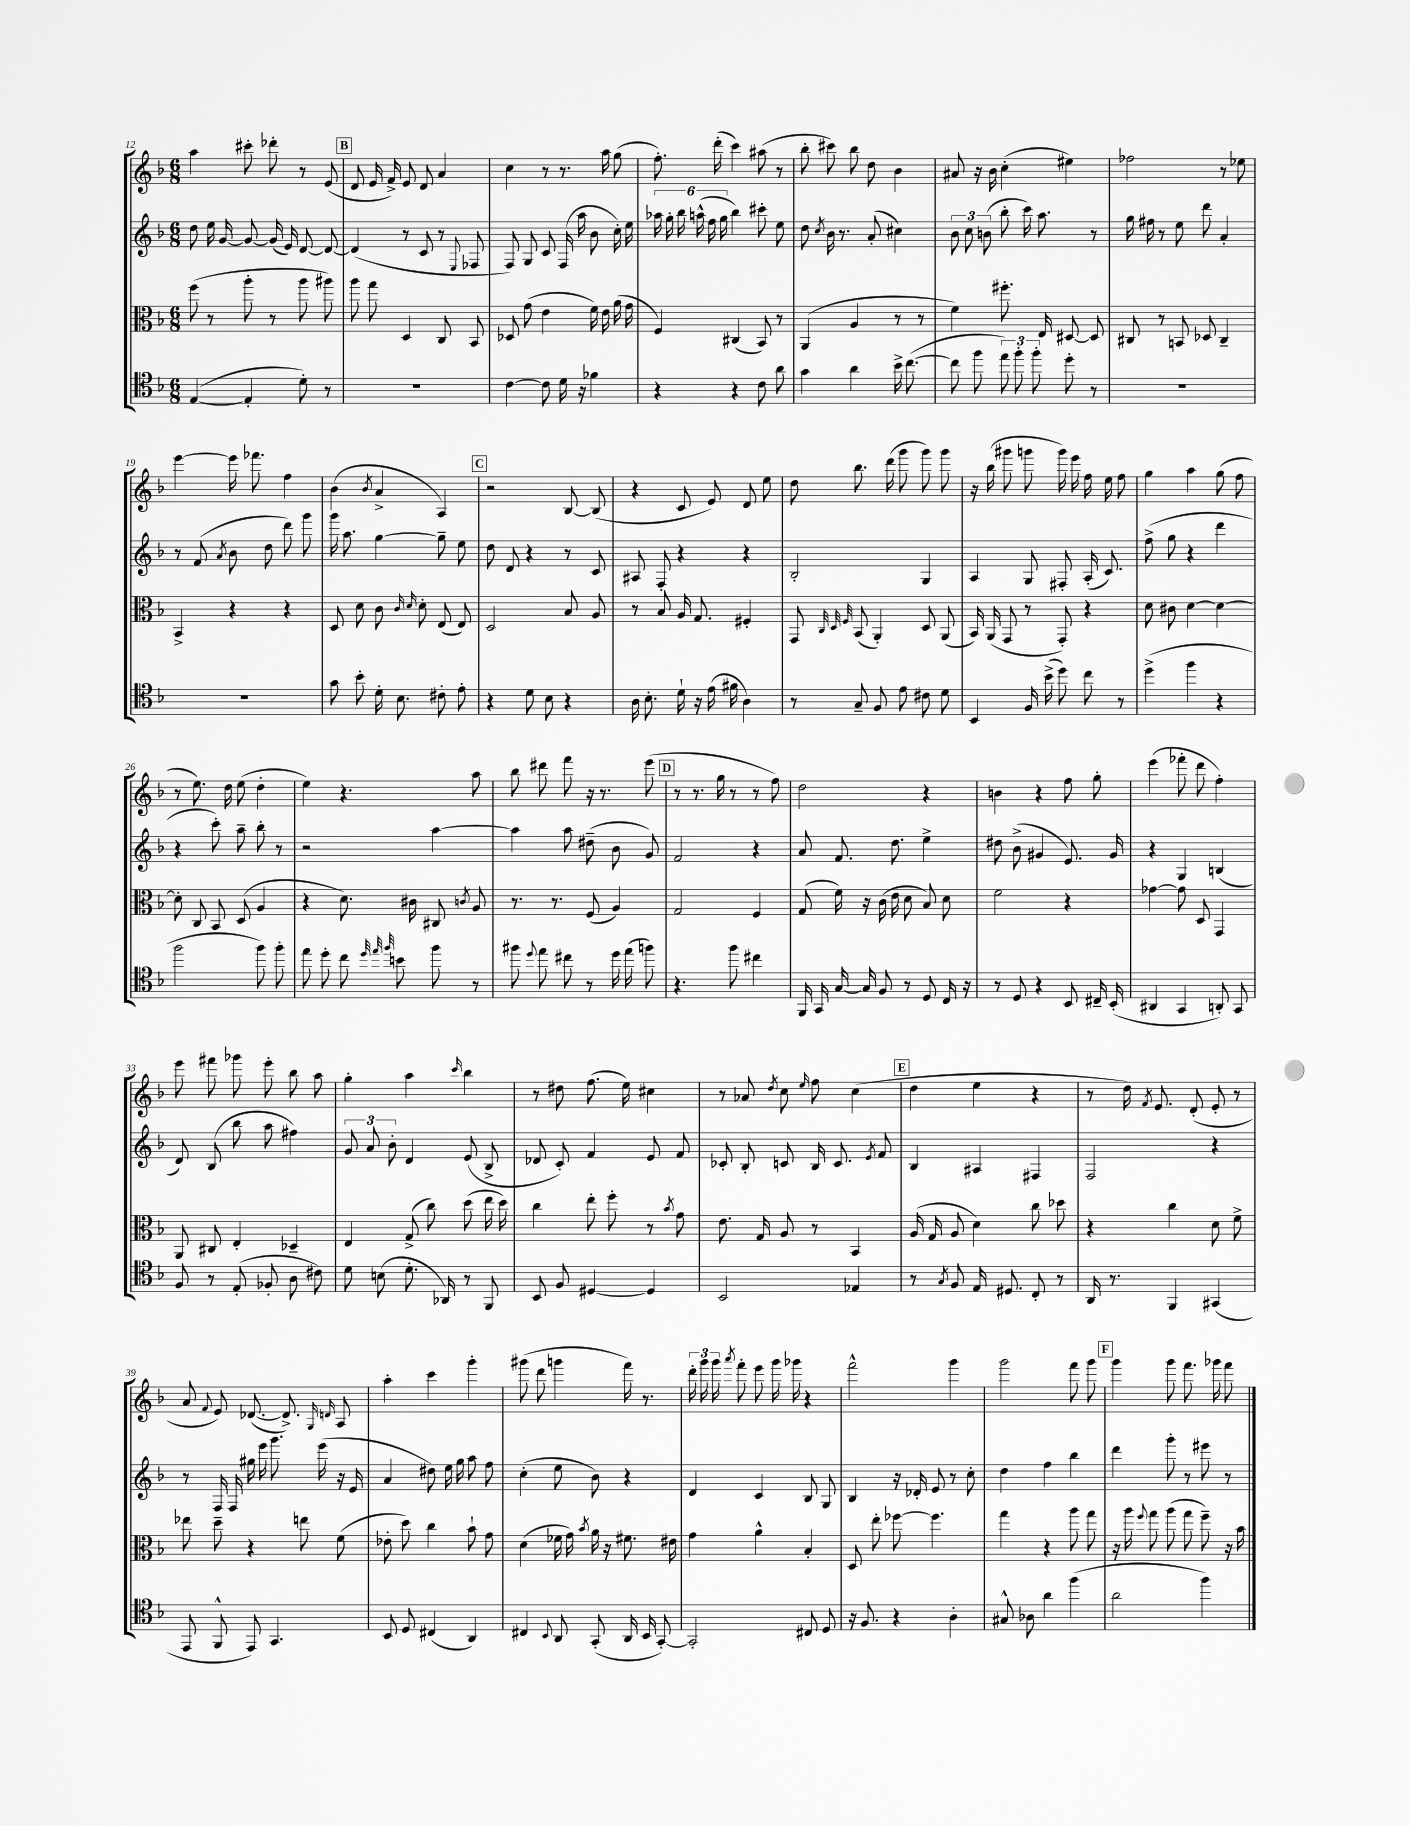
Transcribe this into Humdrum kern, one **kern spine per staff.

**kern	**kern	**kern	**kern
*staff4	*staff3	*staff2	*staff1
*clefC4	*clefC3	*clefG2	*clefG2
*k[b-]	*k[b-]	*k[b-]	*k[b-]
*M6/8	*M6/8	*M6/8	*M6/8
([4E	(8ff	8dd	4aa
.	8r	16ee	.
.	.	[16g	.
4E']	8aa'	8g_	8ccc#'
.	8r	(16g]	8ddd-'
.	.	16e)	.
8d')	8aa	[8d	8r
8r	8aa#)	8d_	(8e
=	=	=	=
2.r	8aa	(4d]	8d
.	8gg	.	16e
.	.	.	16f^)
.	4D	8r	8e
.	.	8c	8d
.	8C	8r	4a
.	.	8qqE	.
.	8BB-	8F-	.
=	=	=	=
[4c	8D-	8F)	4cc
.	(8g	8G	.
8c]	4e	8c	8r
16d	.	(16F	8.r
16r	.	16aa	.
4f-	16f)	8b-	.
.	16e	.	16aa
.	(16a	16cc')	(8gg
.	16g	16ee	.
=	=	=	=
4r	4F)	24aa-	8.ff')
.	.	24gg'	.
.	.	24bb-	.
.	.	(24aa^^	.
.	.	24ff	.
.	.	.	(16ddd'
.	.	24gg	.
4r	(4C#	4bb-)	4ccc)
8c	8BB-)	8ccc#'	(8aa#
8a	8r	8ee	8r
=	=	=	=
4g	(4AA	8dd	8bb-'
.	.	8qcc	.
.	.	16b-	8ccc#)
.	.	8.r	.
4a	4A	.	8bb-
.	.	(8a'	8dd
16b-^	8r	4cc#)	4b-
([8.cc	.	.	.
.	8r	.	.
=	=	=	=
8cc]	4f)	12b-	8a#
.	.	12cc	.
8ff	.	.	16r
.	.	(12b	.
.	.	.	16b-
12ee)	8.ff#'	8bb-'	(4cc'
12ff'	.	.	.
.	.	16ccc)	.
12ff'	.	.	.
.	16E	8.aa	.
8dd'	[8D#	.	4ee#)
8r	8D#]	8r	.
=	=	=	=
2.r	8C#	16gg	2ff-
.	.	16ff#	.
.	8r	8r	.
.	8BB	8ee	.
.	8D-	8ddd	.
.	4C#~	4a'	8r
.	.	.	8ee-
=	=	=	=
2.r	4BB-^	8r	[4eee
.	.	(8f	.
.	.	8qa	.
.	4r	8b-	16eee]
.	.	.	8.fff-
.	.	8dd	.
.	4r	8ddd)	4ff
.	.	8ggg	.
=	=	=	=
8g	8D	16ggg	(4b-
.	.	8.aa	.
8b-'	8d	.	.
.	.	.	8qb-
16d'	8c	[4gg	4a^
8.B-	.	.	.
.	16qqc	.	.
.	16qqd	.	.
.	8d'	.	.
8c#'	(8E	8gg~]	4A)
8e'	8E)	8ee	.
=	=	=	=
4r	2D	8dd	2r
.	.	8d	.
8d	.	4r	.
8B-	.	.	.
4r	8B-	8r	[8B-
.	8A	8c	(8B-]
=	=	=	=
16A	8r	8A#	4r
8.B-'	.	.	.
.	8B-	8F'	.
16d`	16A	4r	8c
16r	8.G	.	.
(16e	.	.	8e)
16f#	.	.	.
4A)	4F#'	4r	8d
.	.	.	8ee
=	=	=	=
8r	8GG	2B-'	8dd
.	32qqC	.	.
.	32qqD	.	.
.	32qqF	.	.
8G~	(8BB-	.	8.bb-
8F	4AA')	.	.
.	.	.	(16ddd
8e	.	.	8ggg
8c#	8D	4G	8ggg)
8d	(8AA	.	8ggg
=	=	=	=
4BB-	16BB-)	4A	16r
.	(16AA	.	(16bb-
.	8GG	.	8ggg#
16F	8r	8G	8ggg
(16b-^	.	.	.
8dd)	8GG')	8F#'	16ggg)
.	.	.	16eee
8cc	4r	(16A'	16ff
.	.	8.c)	16ee
8r	.	.	8ff
=	=	=	=
(4dd^	8d	(8ff^	4gg
.	8c#	8gg	.
4ff	[4d	4r	4aa
4r	4d_	4ddd	(8gg
.	.	.	8ff
=	=	=	=
2ff	8d']	4r	8r
.	8C	.	8.ee)
.	8BB-	8ccc')	.
.	.	.	16dd
.	(8D	8aa~	(8ee
8ff)	4A	8bb-'	4dd'
8ff'	.	8r	.
=	=	=	=
8ee	4r	2r	4ee)
8dd'	.	.	.
8cc	8.d)	.	4.r
32qqdd	.	.	.
32qqee	.	.	.
32qqff	.	.	.
8b	.	.	.
.	16c#	.	.
8ff	8C#	[4aa	.
.	8qc	.	.
8r	8A	.	8aa
=	=	=	=
8ff#	8.r	4aa]	8bb-
8qqdd	.	.	.
8ee	.	.	8ddd#
.	8.r	.	.
8cc#	.	8aa	8fff
8r	(8F	(8dd#~	16r
.	.	.	8.r
16dd	4A)	8b-	.
(16ee	.	.	.
8ff)	.	8g)	(8eee
=	=	=	=
4.r	2G	2f	8r
.	.	.	8.r
.	.	.	16gg
8ff	.	.	8r
4cc#	4F	4r	8r
.	.	.	8ff)
=	=	=	=
16FF	(8G	8a	2dd
16GG	.	.	.
[16G	16f)	8.f	.
16G]	16r	.	.
8F	(16c	.	.
.	16e	8.dd	.
8r	8d	.	.
8D	8B-)	4ee^	4r
16C	8d	.	.
16r	.	.	.
=	=	=	=
8r	2f	8dd#	4b
8D	.	(8b-^	.
4r	.	4g#	4r
8BB-	4r	8.e)	8ff
16C#~	.	.	8gg'
(16BB-'	.	16g#	.
=	=	=	=
4AA#	[4g-	4r	(4eee
4GG	8g-]	4G	8fff-'
.	8D	.	8ddd
8AA')	4GG	(4B	4ff')
8GG	.	.	.
=	=	=	=
8F	8AA	8d)	8eee
8r	8C#	(8B-	8fff#
(8E'	4E'	8bb-	8ggg-
8F-'	.	8aa	8eee'
8A	4D-~	4ff#)	8bb-
8c#)	.	.	8aa
=	=	=	=
8d	4E	12g	4gg'
.	.	12a	.
(8B	.	.	.
.	.	12b-'	.
8.d'	(8G^	4d	4aa
.	8cc)	.	.
16AA-)	.	.	.
.	.	.	16qqccc
8r	(8dd	(8e	4bb-
8FF	16ee	8B-^	.
.	16dd)	.	.
=	=	=	=
8BB-	4cc	8d-	8r
8F	.	8c')	8dd#
[4D#	8ee'	4f	(8.ff
.	8ff'	.	.
.	.	.	16ee)
4D#]	8r	8e	4cc#
.	8qb-	.	.
.	8g	8f	.
=	=	=	=
2BB-	8.e	8c-'	8r
.	.	8B-'	8a-
.	16G	.	.
.	.	.	8qdd
.	8A	8c	8cc
.	.	.	16qqee
.	8r	16B-	8ff
.	.	8.c	.
4E-	4BB-	.	(4cc
.	.	8qe	.
.	.	8f	.
=	=	=	=
8r	(16A	4B-	4dd
.	16G	.	.
8qG	.	.	.
8F	8A	.	.
16E	4d)	4A#	4ee
8.D#	.	.	.
8C'	8cc	4F#	4r
8r	8dd-	.	.
=	=	=	=
16AA	4r	2F	8r
8.r	.	.	.
.	.	.	16dd)
.	.	.	8qf
.	.	.	8.e
4FF	4cc	.	.
.	.	.	(8d'
(4GG#	8d	4r	8e'
.	8f^	.	8r
=	=	=	=
8EE	8ee-	8r	8a
.	.	.	8qqf
8FF^^	8dd~	16F	8e)
.	.	16F	.
8EE)	4r	16gg#	([8.d-
.	.	16eee	.
4.GG	.	8.ggg	.
.	.	.	8.d-^])
.	8ee	.	.
.	.	(16eee	.
.	.	.	16qqG
.	.	.	16qqd
.	(8f	16r	8A
.	.	16e	.
=	=	=	=
8BB-	8e-'	4a	4aa'
8D	8dd)	.	.
(4C#	4cc	8dd#)	4ccc
.	.	16ee	.
.	.	16gg	.
4AA)	8b-`	8aa	4ggg'
.	8g	8ff	.
=	=	=	=
4C#	(4d	(4cc'	(8ggg#
.	.	.	8ddd
8qqBB-	.	.	.
8AA	16f-	8ee	4ggg
.	16g)	.	.
.	8qb-	.	.
(8GG'	16a	8b-)	.
.	16r	.	.
16AA	8.f#	4r	16fff)
16BB-	.	.	8.r
[8GG')	.	.	.
.	16e#	.	.
=	=	=	=
2GG']	4g	4d	24ddd'
.	.	.	24ggg
.	.	.	24ggg
.	.	.	8qaaa
.	.	.	8fff'
.	4a^^	4c	8eee
.	.	.	16ggg
.	.	.	16ggg-
8C#	4B-'	8B-	4r
8D	.	8G	.
=	=	=	=
16r	8D	4B-	2fff^^
8.F	.	.	.
.	8ee'	.	.
4r	[8ff-	16r	.
.	.	16d-'	.
.	4.ff-]	8e	.
4A'	.	8r	4ggg
.	.	8cc'	.
=	=	=	=
8G#^^	4gg	4dd	2ggg
8A-	.	.	.
4a	4r	4ff	.
(4ff	8aa	4bb-	8fff
.	8gg	.	8ggg
=	=	=	=
2a	16r	4ddd	4ggg
.	16aa	.	.
.	8qqff	.	.
.	8gg	.	.
.	(8aa	8ggg'	8ggg
.	8gg	8r	8.fff
4ff)	8ff~)	8eee#	.
.	.	.	16ggg-
.	16r	8r	8fff
.	16b-	.	.
==	==	==	==
*-	*-	*-	*-
